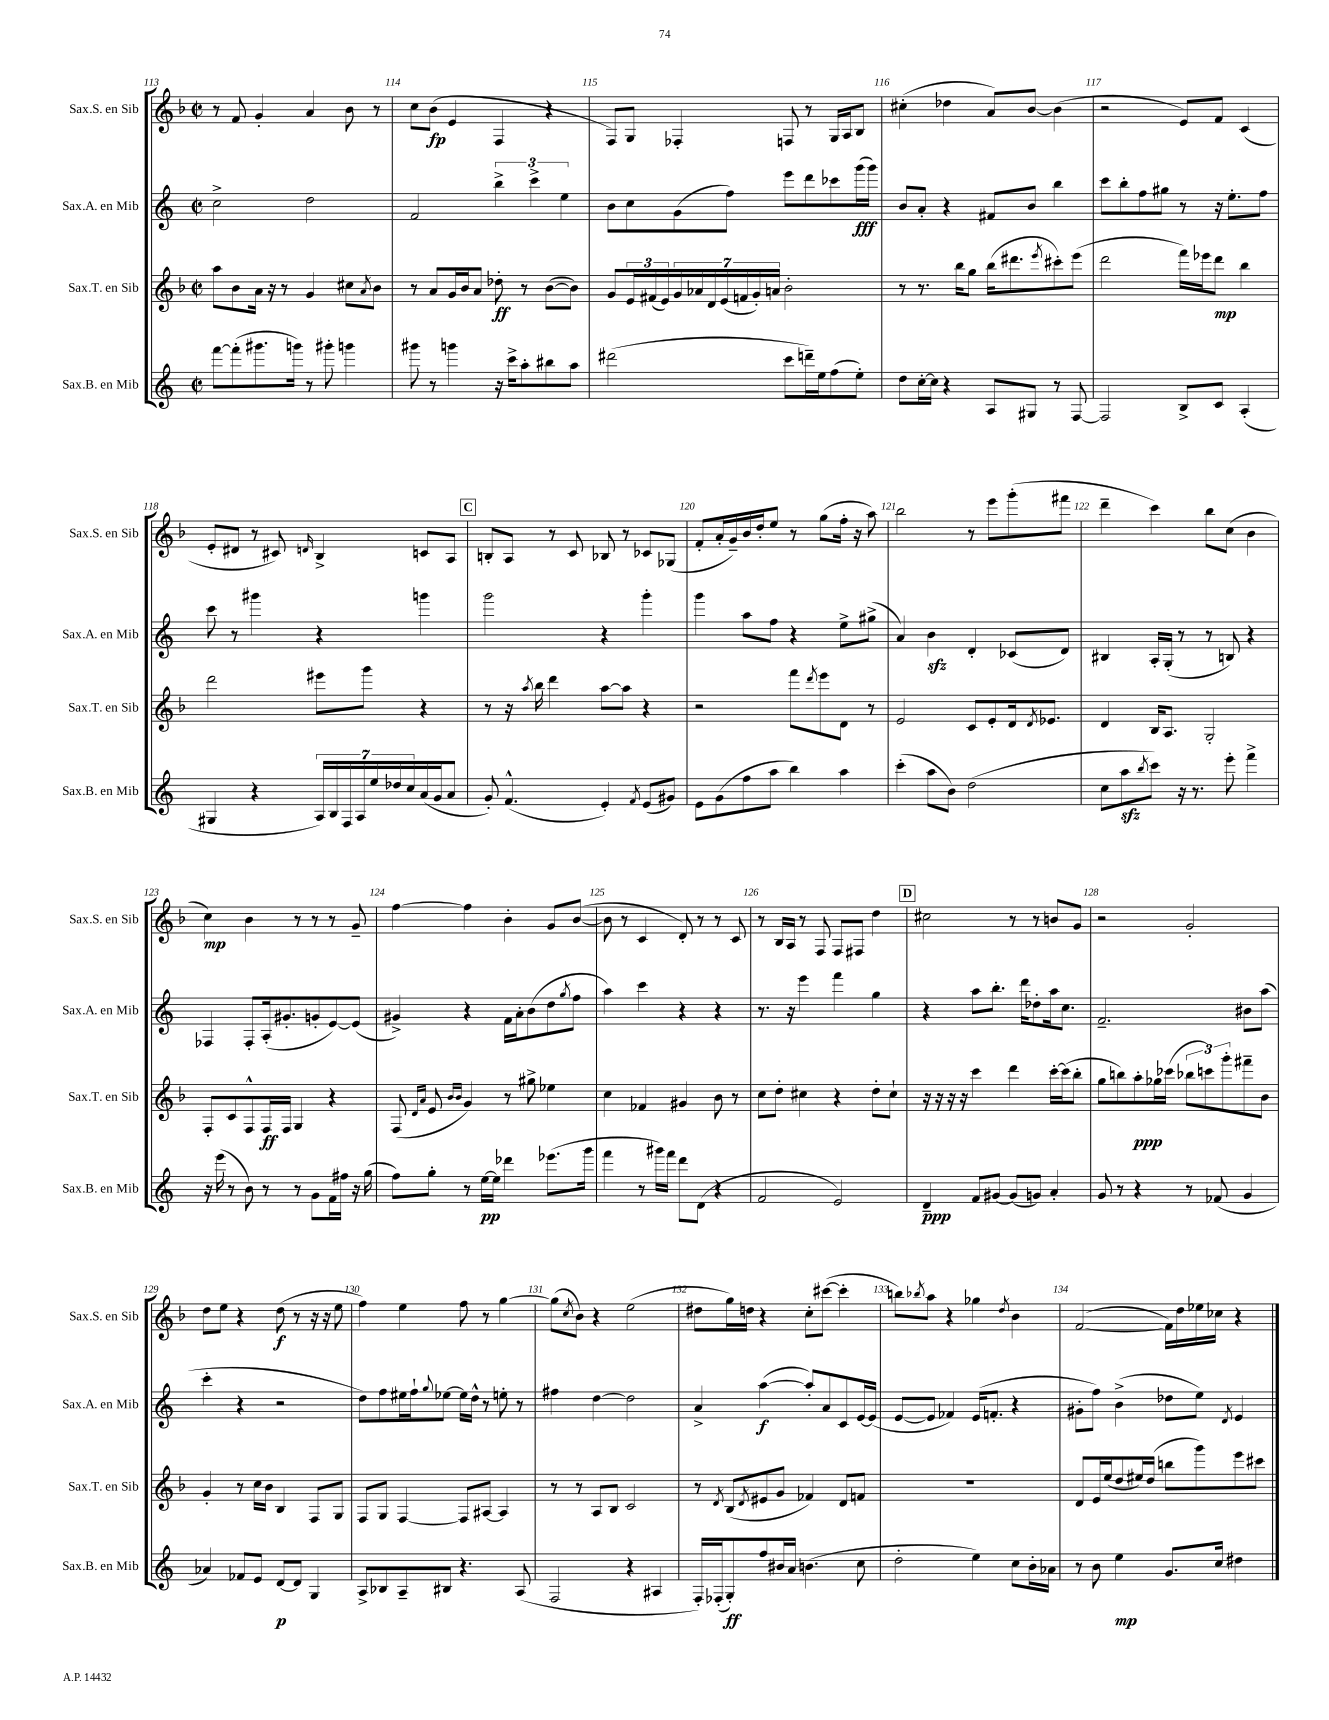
<<
\new StaffGroup <<
\new Staff = "s0" \with { instrumentName = "Sax.S. en Sib" shortInstrumentName = "Sax.S. en Sib" } {
    \clef treble \key f \major \defaultTimeSignature \time 2/2
    r8 f'8 g'4-. a'4 bes'8 r8 |
    c''8 bes'8\fp( e'4 f4 r4 |
    f8) g8 fes4-. f8 r8 g16 a16 bes8 |
    cis''4-.( des''4 a'8) bes'8~ bes'4( |
    r2 e'8) f'8 c'4( |
    e'8-. dis'8 r8 cis'8) \grace { d'16 } bes4-> c'8 a8 |
    \mark \markup { \box "C" } b8-. a8 r8 c'8 bes8 r8 ces'8 ges8( |
    f'8-. a'16-. g'16--) bes'16 d''16-. e''8 r8 g''8( f''16-. r16 a''8) |
    bes''2 r8 e'''8 g'''8-.( fis'''8 |
    d'''4-- c'''4) bes''8 c''8( bes'4 |
    c''4\mp) bes'4 r8 r8 r8 g'8-- |
    f''4~ f''4 bes'4-. g'8 bes'8~( |
    bes'8 r8 c'4 d'8-.) r8 r8 c'8 |
    r8 bes16 a16 r8 f8 f8 fis8 d''4 |
    \mark \markup { \box "D" } cis''2 r8 r8 b'8 g'8 |
    r2 g'2-. |
    d''8 e''8 r4 d''8\f( r8 r16 r16 e''8 |
    f''4) e''4 f''8 r8 g''4~ |
    g''8( \acciaccatura { c''8 } bes'8) r4 e''2( |
    dis''8 g''16) d''16 r4 c''8-. cis'''8~( cis'''4-. |
    b''8) \acciaccatura { bes''8 } a''8 r4 ges''4 \acciaccatura { d''8 } bes'4 |
    f'2~( f'16) d''16 ees''16 ces''16 r4 \bar "|." |
}
\new Staff = "s1" \with { instrumentName = "Sax.A. en Mib" shortInstrumentName = "Sax.A. en Mib" } {
    \clef treble \key c \major \defaultTimeSignature \time 2/2
    c''2-> d''2 |
    f'2 \tuplet 3/2 { b''4-> c'''4-> e''4 } |
    b'8 c''8 g'8( f''8) e'''8 d'''8 ces'''8 g'''16\fff( g'''16) |
    b'8 a'8-. r4 fis'8 b'8 b''4 |
    c'''8 b''8-. f''8 gis''8 r8 r16 e''8.-. f''8 |
    c'''8 r8 gis'''4 r4 g'''4 |
    \mark \markup { \box "C" } g'''2 r4 g'''4-. |
    g'''4 a''8 f''8 r4 e''8-> gis''8->( |
    a'4) b'4\sfz d'4-. ces'8( d'8) |
    bis4 a16-. g16-.( r8 r8 b8) r4 |
    fes4 fes8-. a16-.( gis'8.-. g'8-. e'8~) e'8( |
    gis'4->) r4 f'16 a'16-. b'8( d''8 \acciaccatura { g''8 } f''8 |
    a''4) c'''4 r4 r4 |
    r8. r16 e'''4 f'''4 g''4 |
    \mark \markup { \box "D" } r4 a''8 b''8.-. d'''16 des''8-. a''16 c''8. |
    f'2.-- bis'8 a''8( |
    c'''4-. r4 r2 |
    d''8) f''8 eis''16 f''16-! \appoggiatura { g''8 } ees''8~ ees''16 d''16-^ r8 e''8-. r8 |
    fis''4 d''4~ d''2 |
    a'4-> a''4~\f( a''8-.) a'8 c'8 e'16~ e'16( |
    e'8~ e'8 fes'4) e'16( f'8.-. r4 |
    gis'8-. f''8) b'4->( des''8 e''8) \acciaccatura { d'8 } e'4 \bar "|." |
}
\new Staff = "s2" \with { instrumentName = "Sax.T. en Sib" shortInstrumentName = "Sax.T. en Sib" } {
    \clef treble \key f \major \defaultTimeSignature \time 2/2
    a''8 bes'8 a'16 r16 r8 g'4 cis''8 \acciaccatura { a'8 } bes'8 |
    r8 a'8 g'16 bes'16 a'8 des''8-.\ff r8 bes'8~( bes'8) |
    g'8 \tuplet 3/2 { e'16 fis'16( e'16) } \tuplet 7/4 { g'16 aes'16 d'16 e'16( f'16 g'16-.) a'16 } bes'2-. |
    r8 r8. bes''16 g''8 bes''16( dis'''8. \acciaccatura { e'''8 } cis'''8-.) e'''8( |
    d'''2 f'''16) ees'''16 d'''8\mp bes''4 |
    d'''2 eis'''8 g'''8 r4 |
    \mark \markup { \box "C" } r8 r16 \acciaccatura { a''8 } bes''16 d'''4 a''8~ a''8 r4 |
    r2 f'''8 \acciaccatura { d'''8 } e'''8 d'8 r8 |
    e'2 c'8 e'8-. d'16 \acciaccatura { d'8 } ees'8. |
    d'4 bes16 a8. g2-. |
    f8-. c'8 f8-^ f16\ff f16 g4 r4 |
    f8( \grace { d'16 a'16 } e'8 \grace { bes'16 bes'16 } g'4) r8 gis''8-> ees''4 |
    c''4 fes'4 gis'4 bes'8 r8 |
    c''8 d''8-. cis''4 r4 d''8-. cis''8-! |
    \mark \markup { \box "D" } r16 r16 r16 r16 c'''4 d'''4 c'''16~-. c'''16( bes''8-. |
    g''8 b''8) a''8-.\ppp ges''16 ces'''16( \tuplet 3/2 { bes''8 c'''8) g'''8-. } fis'''8-- bes'8 |
    g'4-. r8 c''16 bes'16 bes4 f8 g8 |
    f8 g8 f4~ f8 ais8~ ais4 |
    r8 r8 a8 bes8 c'2 |
    r8 \acciaccatura { d'8 } bes8( \acciaccatura { d'8 } eis'8 g'8 fes'4) d'8 f'8 |
    R1 |
    d'8 e'16 e''16( d''8 eis''16) d''16( b''8 g'''8) e'''8 cis'''8 \bar "|." |
}
\new Staff = "s3" \with { instrumentName = "Sax.B. en Mib" shortInstrumentName = "Sax.B. en Mib" } {
    \clef treble \key c \major \defaultTimeSignature \time 2/2
    f'''8~ f'''8-.( gis'''8. g'''16) r8 gis'''8-. g'''4 |
    gis'''8 r8 g'''4 r16 c'''16-> a''8-. bis''8 a''8 |
    dis'''2( c'''8 d'''16--) e''16 f''8( e''8-.) |
    d''8 c''16~-. c''16 r4 a8 gis8 r8 f8~ |
    f2 b8-> c'8 a4-.( |
    gis4 r4 \tuplet 7/4 { a16) b16 f16 a16 e''16 des''16 c''16 } a'16( g'16 a'8 |
    \mark \markup { \box "C" } g'8-.) f'4.-^( e'4-.) \acciaccatura { f'8 } e'8( gis'8) |
    e'8 g'8( f''8 a''8 b''4) a''4 |
    c'''4-.( a''8 b'8) d''2( |
    c''8 a''8\sfz \acciaccatura { b''8 } c'''8) r16 r8. e'''8-. f'''4-> |
    r16 e'''16( r8 b'8) r8 r8 g'8 f'16 fis''16 r16 g''16( |
    f''8) g''8-. r8 e''16~\pp e''16 des'''4 ees'''8.( g'''16 |
    f'''4 r8 gis'''16) f'''16 d'''8 d'8( r4 |
    f'2 e'2) |
    \mark \markup { \box "D" } d'4--\ppp f'8 gis'8~ gis'8( g'8) a'4-. |
    g'8 r8 r4 r8 fes'8( g'4 |
    aes'4) fes'8 e'8 d'8~\p d'8 g4 |
    a8-> bes8 a8-- bis8 r4. a8( |
    f2 r4 ais4 |
    f16-.) fes16-.( g8-.\ff) f''8 bis'16 a'16 b'4.( c''8 |
    d''2-. e''4) c''8 b'16-. aes'16 |
    r8 b'8 e''4\mp g'8. c''16 dis''4 \bar "|." |
}
>>
>>
\layout { \context { \Score currentBarNumber = #113 \override BarNumber.break-visibility = ##(#f #t #t) barNumberVisibility = #all-bar-numbers-visible } }
